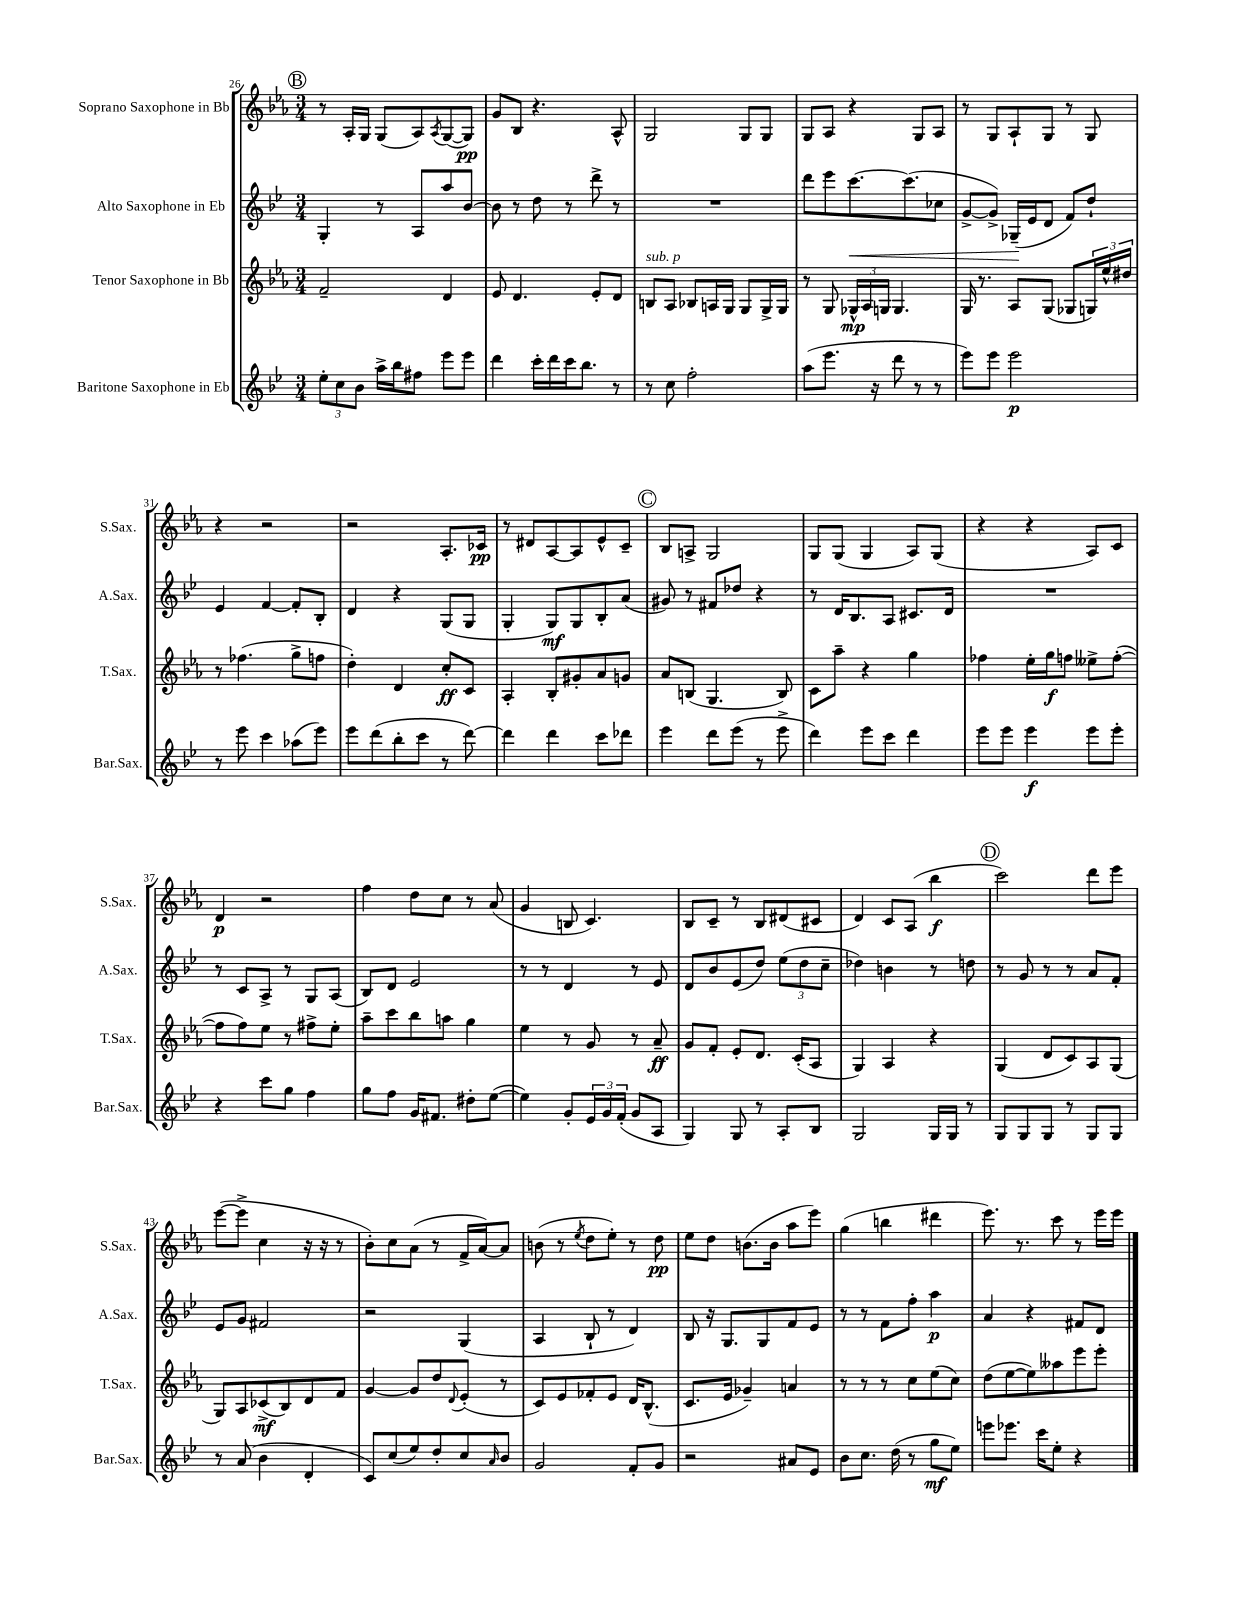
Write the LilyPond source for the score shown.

<<
\new StaffGroup <<
\new Staff = "s0" \with { instrumentName = "Soprano Saxophone in Bb" shortInstrumentName = "S.Sax." } {
    \clef treble \key ees \major \numericTimeSignature \time 3/4
    \mark \markup { \circle "B" } r8 aes16-. g16 g8( aes8) \acciaccatura { aes8 } g8~( g8\pp) |
    g'8 bes8 r4. aes8-^ |
    g2 g8 g8 |
    g8 aes8 r4 g8 aes8 |
    r8 g8 aes8-! g8 r8 g8 |
    r4 r2 |
    r2 aes8.-. ces'16\pp |
    r8 dis'8 aes8~ aes8 ees'8-^ c'8-- |
    \mark \markup { \circle "C" } bes8 a8-> g2 |
    g8 g8( g4 aes8) g8( |
    r4 r4 aes8) c'8 |
    d'4\p r2 |
    f''4 d''8 c''8 r8 aes'8( |
    g'4 b8 c'4.) |
    bes8 c'8-- r8 bes8 dis'8( cis'8 |
    d'4) c'8 aes8( bes''4\f |
    \mark \markup { \circle "D" } c'''2) d'''8 ees'''8 |
    ees'''8~( ees'''8-> c''4 r16 r16 r8 |
    bes'8-.) c''8 aes'8( r8 f'16-> aes'16~) aes'8 |
    b'8( r8 \acciaccatura { ees''8 } d''8 ees''8-.) r8 d''8\pp |
    ees''8 d''8 b'8.( b'16 aes''8 ees'''8) |
    g''4( b''4 dis'''4 |
    ees'''8.) r8. c'''8 r8 ees'''16 ees'''16 \bar "|." |
}
\new Staff = "s1" \with { instrumentName = "Alto Saxophone in Eb" shortInstrumentName = "A.Sax." } {
    \clef treble \key bes \major \numericTimeSignature \time 3/4
    \mark \markup { \circle "B" } g4-. r8 a8 a''8 bes'8~ |
    bes'8 r8 d''8 r8 d'''8-> r8 |
    R2. |
    d'''8 ees'''8 c'''8.~\< c'''8.( ces''8 |
    g'8~-> g'8->) ges16--\!( ees'16 d'8 f'8) d''8-! |
    ees'4 f'4~ f'8-. bes8-. |
    d'4 r4 g8( g8 |
    g4-. g8\mf) g8 bes8-. a'8( |
    \mark \markup { \circle "C" } gis'8) r8 fis'8 des''8 r4 |
    r8 d'16 bes8. a8 cis'8. d'16 |
    R2. |
    r8 c'8 a8-> r8 g8 a8( |
    bes8) d'8 ees'2 |
    r8 r8 d'4 r8 ees'8 |
    d'8 bes'8 ees'8( d''8) \tuplet 3/2 { ees''8( d''8 c''8-- } |
    des''4) b'4 r8 d''8 |
    \mark \markup { \circle "D" } r8 g'8 r8 r8 a'8 f'8-. |
    ees'8 g'8 fis'2 |
    r2 g4( |
    a4 bes8-! r8 d'4) |
    bes8 r16 g8. g8 f'8 ees'8 |
    r8 r8 f'8 f''8-. a''4\p |
    a'4 r4 fis'8 d'8 \bar "|." |
}
\new Staff = "s2" \with { instrumentName = "Tenor Saxophone in Bb" shortInstrumentName = "T.Sax." } {
    \clef treble \key ees \major \numericTimeSignature \time 3/4
    \mark \markup { \circle "B" } f'2-- d'4 |
    ees'8 d'4. ees'8-. d'8 |
    b8^\markup { \italic "sub. p" } aes8 bes8 a16 g16 g8 g16-> g16 |
    r8 g8 \tuplet 3/2 { ges16-^\mp aes16 g16 } g4. |
    g16 r8. aes8 g8( ges8 \tuplet 3/2 { g16) ees''16-^ dis''16 } |
    r8 fes''4.( g''8-> f''8 |
    d''4-.) d'4 c''8-.\ff c'8 |
    aes4-. bes8-. gis'8-. aes'8 g'8 |
    \mark \markup { \circle "C" } aes'8 b8( g4. b8) |
    c'8 aes''8-- r4 g''4 |
    fes''4 ees''16-. g''16\f f''8 eeses''8-> f''8~-.( |
    f''8 f''8) ees''8 r8 fis''8-> ees''8-. |
    aes''8-- c'''8 bes''8 a''8 g''4 |
    ees''4 r8 g'8 r8 aes'8--\ff |
    g'8 f'8-. ees'8-. d'8. c'16-.( aes8 |
    g4) aes4 r4 |
    \mark \markup { \circle "D" } g4( d'8 c'8) aes8 g8( |
    g8) aes8 ces'8->\mf( bes8) d'8 f'8 |
    g'4~ g'8 d''8 \appoggiatura { d'8 } ees'8-.( r8 |
    c'8) ees'8 fes'8-. ees'8 d'16 bes8.-^( |
    c'8. ees'16 ges'4--) a'4 |
    r8 r8 r8 c''8 ees''8( c''8) |
    d''8( ees''8~ ees''8) aeses''8 ees'''8 ees'''8-. \bar "|." |
}
\new Staff = "s3" \with { instrumentName = "Baritone Saxophone in Eb" shortInstrumentName = "Bar.Sax." } {
    \clef treble \key bes \major \numericTimeSignature \time 3/4
    \mark \markup { \circle "B" } \tuplet 3/2 { ees''8-. c''8 bes'8 } a''16-> bes''16 fis''8 ees'''8 ees'''8 |
    d'''4 c'''16-. d'''16 c'''16 bes''8. r8 |
    r8 c''8 f''2-. |
    a''8( ees'''8. r16 d'''8 r8 r8 |
    ees'''8) ees'''8 ees'''2\p |
    r8 ees'''8 c'''4 aes''8( ees'''8) |
    ees'''8 d'''8( bes''8-. c'''8 r8 d'''8~) |
    d'''4 d'''4 c'''8 des'''8 |
    \mark \markup { \circle "C" } ees'''4 d'''8 ees'''8( r8 ees'''8-> |
    d'''4) ees'''8 c'''8 d'''4 |
    ees'''8 ees'''8 ees'''4\f ees'''8 ees'''8-. |
    r4 c'''8 g''8 f''4 |
    g''8 f''8 g'16 fis'8. dis''8-. ees''8~( |
    ees''4) g'8-. \tuplet 3/2 { ees'16 g'16 f'16-.( } g'8 a8 |
    g4) g8 r8 a8-. bes8 |
    g2 g16 g16 r8 |
    \mark \markup { \circle "D" } g8 g8 g8 r8 g8 g8 |
    r8 a'8( bes'4 d'4-. |
    c'8) c''8( ees''8) d''8-. c''8 \grace { a'16 } bes'8 |
    g'2 f'8-. g'8 |
    r2 ais'8 ees'8 |
    bes'8 c''8. d''16( r8 g''8\mf ees''8) |
    e'''8 ees'''8. c'''16 ees''8-. r4 \bar "|." |
}
>>
>>
\layout { \context { \Score currentBarNumber = #26 } }
